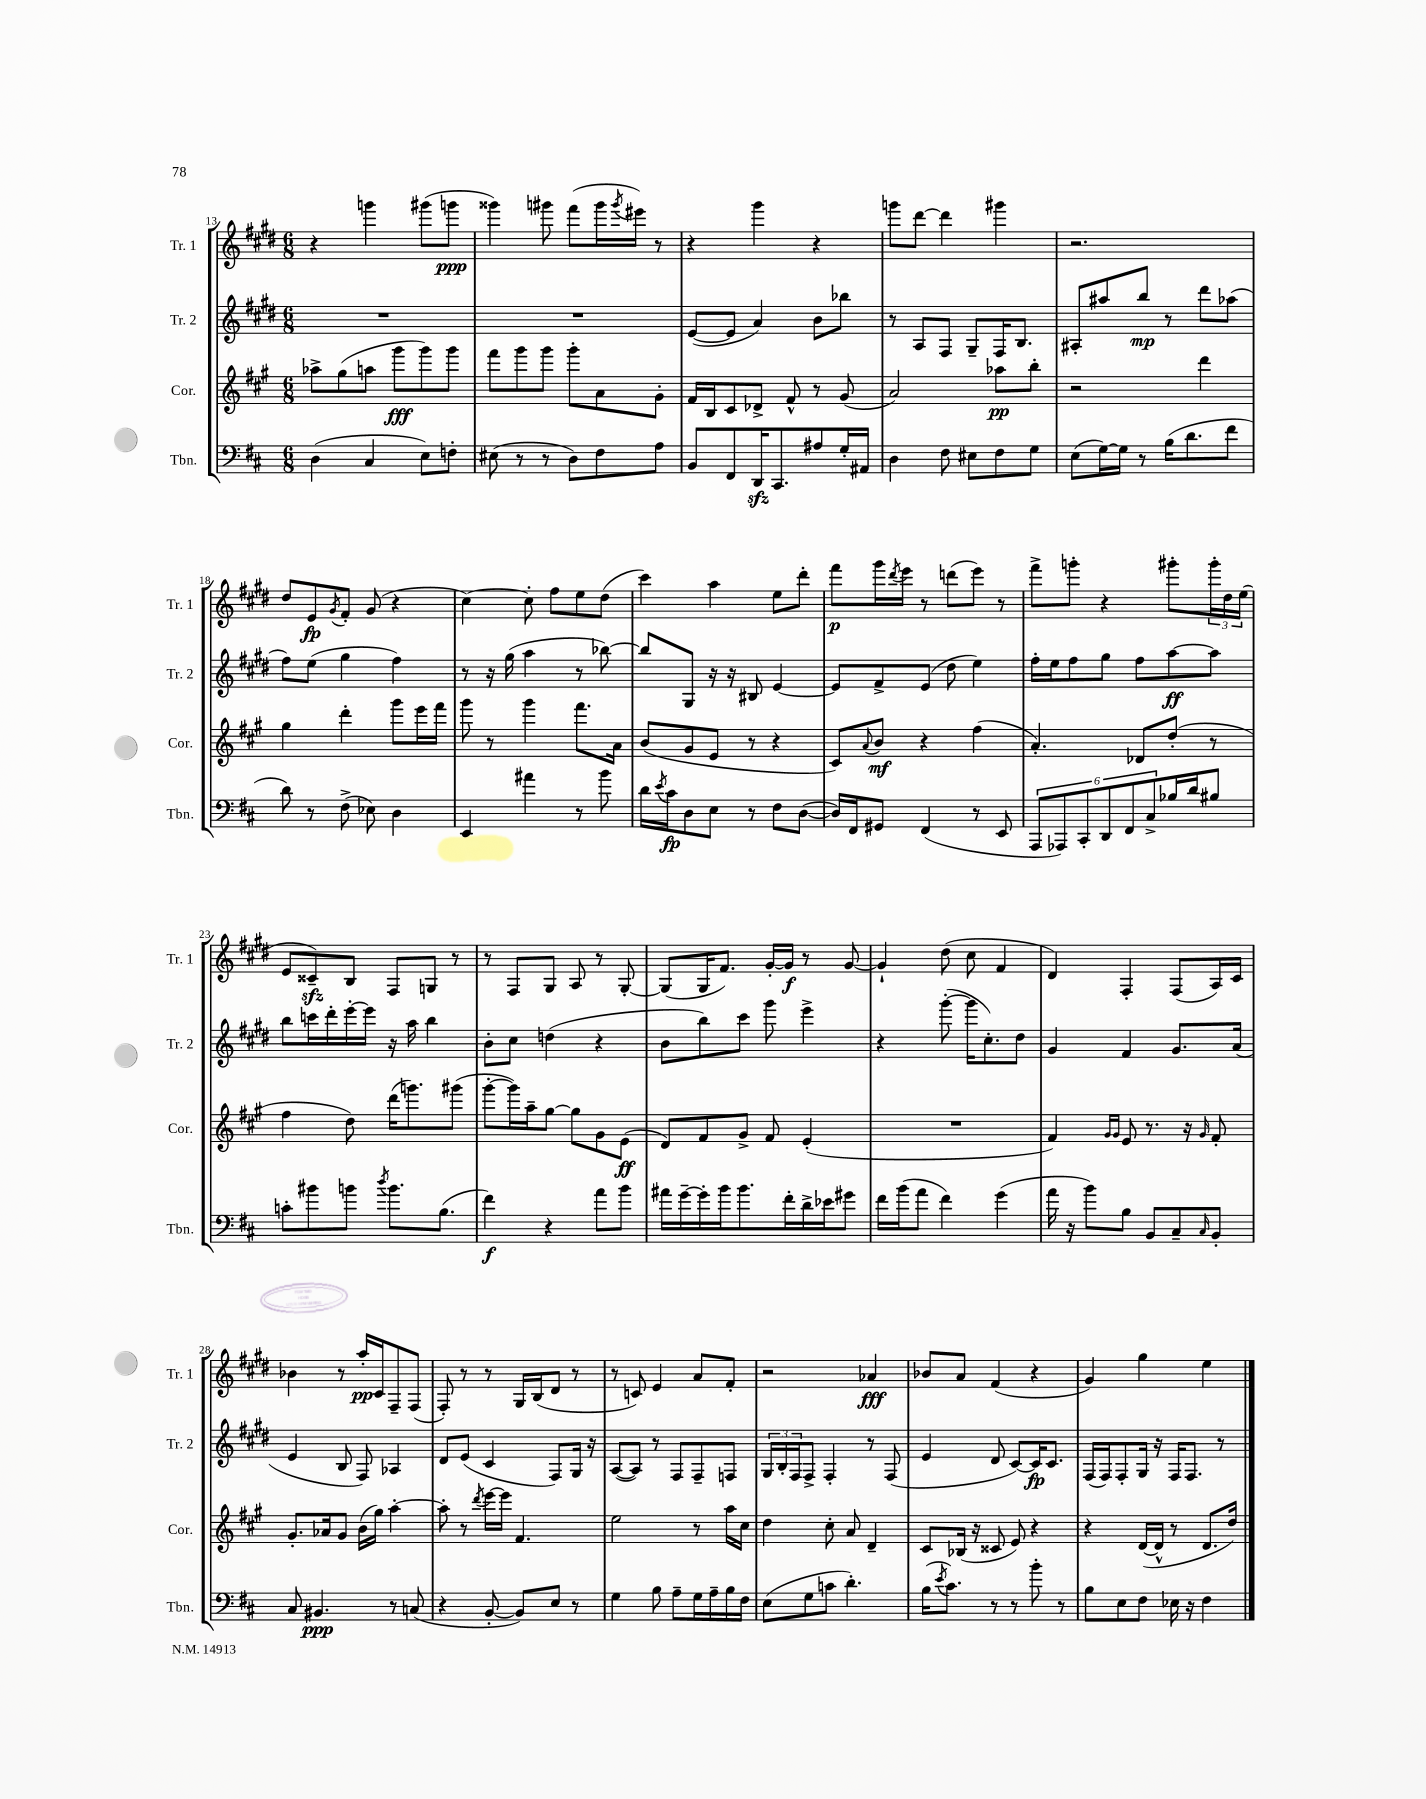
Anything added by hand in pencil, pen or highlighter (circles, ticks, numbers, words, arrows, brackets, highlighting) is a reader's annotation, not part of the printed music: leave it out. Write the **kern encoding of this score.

**kern	**dynam	**kern	**dynam	**kern	**dynam	**kern	**dynam
*part4	*part4	*part3	*part3	*part2	*part2	*part1	*part1
*staff4	*staff4	*staff3	*staff3	*staff2	*staff2	*staff1	*staff1
*I"Tbn.	*	*I"Cor.	*	*I"Tr. 2	*	*I"Tr. 1	*
*I'Tbn.	*	*I'Cor.	*	*I'Tr. 2	*	*I'Tr. 1	*
*clefF4	*	*clefG2	*	*clefG2	*	*clefG2	*
*k[f#c#]	*	*k[f#c#g#]	*	*k[f#c#g#d#]	*	*k[f#c#g#d#]	*
*M6/8	*	*M6/8	*	*M6/8	*	*M6/8	*
=13	=13	=13	=13	=13	=13	=13	=13
(4D\	.	8aa-X^\L	.	2.r	.	4r	.
.	.	(8gg#\	.	.	.	.	.
4C#/	.	8aan\J	.	.	.	4gggn\	.
.	.	8ggg#\L	fff	.	.	.	.
8E\L)	.	8ggg#\)	.	.	.	(8ggg#X\L	.
8Fn'\J	.	8ggg#\J	.	.	.	8gggn\J	ppp
=14	=14	=14	=14	=14	=14	=14	=14
(8E#X\	.	8fff#\L	.	2.r	.	4ggg##X\)	.
8r	.	8ggg#\	.	.	.	.	.
8r	.	8ggg#\J	.	.	.	8ggg#X\	.
8D\L)	.	8ggg#'\L	.	.	.	(8fff#\L	.
8F#\	.	8a\	.	.	.	16ggg#\L	.
.	.	.	.	.	.	8qggg#/	.
.	.	.	.	.	.	16eee#X\JJ)	.
8A\J	.	8g#'\J	.	.	.	8r	.
=15	=15	=15	=15	=15	=15	=15	=15
8BB/L	.	16f#/LL	.	([8e/L	.	4r	.
.	.	16B/J	.	.	.	.	.
8FF#/	.	8c#/	.	8e/J]	.	.	.
16DDzz/K	.	8d-X^/J	.	4a/)	.	4ggg#\	.
8.CC#/	.	.	.	.	.	.	.
.	.	8f#^^/	.	.	.	.	.
8A#X/	.	8r	.	8b\L	.	4r	.
16G'/L	.	(8g#/	.	8bb-X\J	.	.	.
16AA#X/JJ	.	.	.	.	.	.	.
=16	=16	=16	=16	=16	=16	=16	=16
4D\	.	2a/)	.	8r	.	8gggn\L	.
.	.	.	.	8A/L	.	[8ddd#\J	.
8F#\	.	.	.	8F#/J	.	4ddd#\]	.
8E#X\L	.	.	.	8G#~/L	.	.	.
8F#\	.	8aa-X\L	pp	16F#/K	.	4ggg#X\	.
.	.	.	.	8.B/J	.	.	.
8G\J	.	8bb'\J	.	.	.	.	.
=17	=17	=17	=17	=17	=17	=17	=17
(8E\L	.	2r	.	8A#X'/L	.	2.r	.
[16G\L)	.	.	.	8aa#X/	.	.	.
16G\JJ]	.	.	.	.	.	.	.
8r	.	.	.	8bb/J	mp	.	.
(16B\KL	.	.	.	8r	.	.	.
8.d\	.	.	.	.	.	.	.
.	.	4ddd\	.	8ddd#\L	.	.	.
8f#\J	.	.	.	(8aa-X\J	.	.	.
!!LO:LB:g=z
=18	=18	=18	=18	=18	=18	=18	=18
8d\)	.	4gg#\	.	8ff#\L)	.	8dd#/L	.
8r	.	.	.	(8ee\J	.	8e/	fp
.	.	.	.	.	.	8qg#/	.
(8F#^\	.	4ddd'\	.	4gg#\	.	8f#'/J	.
8E-X\)	.	.	.	.	.	(8g#/	.
4D\	.	8ggg#\L	.	4ff#\)	.	4r	.
.	.	16eee\L	.	.	.	.	.
.	.	16fff#\JJ	.	.	.	.	.
=19	=19	=19	=19	=19	=19	=19	=19
4EE/	.	8ggg#\	.	8r	.	[4cc#\)	.
.	.	8r	.	16r	.	.	.
.	.	.	.	(16gg#\	.	.	.
4a#X\	.	4ggg#\	.	4aa\	.	8cc#'\]	.
.	.	.	.	.	.	8ff#\L	.
8r	.	8.fff#\L	.	8r	.	8ee\	.
8b\	.	.	.	[8bb-X\)	.	(8dd#\J	.
.	.	16a\Jk	.	.	.	.	.
=20	=20	=20	=20	=20	=20	=20	=20
16d\LL	.	(8b/L	.	8bb-/L]	.	4ccc#\)	.
8qe/	.	.	.	.	.	.	.
16c#\J	fp	.	.	.	.	.	.
8D\	.	8g#/	.	8G#/J	.	.	.
8E\J	.	8e/J	.	16r	.	4aa\	.
.	.	.	.	16r	.	.	.
8r	.	8r	.	8B#X/	.	.	.
8F#\L	.	4r	.	[4e/	.	8ee\L	.
([8D\J	.	.	.	.	.	8ddd#'\J	.
=21	=21	=21	=21	=21	=21	=21	=21
16D/LL])	.	8c#/L)	.	8e/L]	.	8fff#\L	p
16FF#/J	.	.	.	.	.	.	.
.	.	8qqa/	.	.	.	.	.
8GG#X/J	.	8b/J	mf	8f#^/	.	16ggg#\L	.
.	.	.	.	.	.	8qddd#/	.
.	.	.	.	.	.	16eee\JJ	.
(4FF#/	.	4r	.	(8e/J	.	8r	.
.	.	.	.	8dd#\	.	(8dddn\L	.
8r	.	(4ff#\	.	4ee\)	.	8eee\J)	.
8EE/	.	.	.	.	.	8r	.
=22	=22	=22	=22	=22	=22	=22	=22
12AAA/L	.	4.a'/)	.	16ff#'\LL	.	8fff#^\L	.
.	.	.	.	16ee\J	.	.	.
12AAA-X/)	.	.	.	.	.	.	.
.	.	.	.	8ff#\	.	8gggn'\J	.
12CC#'/	.	.	.	.	.	.	.
12DD/	.	.	.	8gg#\J	.	4r	.
12FF#/	.	.	.	.	.	.	.
.	.	8d-X/L	.	8ff#\L	.	.	.
12C#^/	.	.	.	.	.	.	.
16B-X/L	.	(8dd'/J	.	[8aa\	ff	8ggg#X'\L	.
16d/J	.	.	.	.	.	.	.
8B#X/J	.	8r	.	8aa\J]	.	24ggg#'\L	.
.	.	.	.	.	.	24dd#\	.
.	.	.	.	.	.	(24ee\JJ	.
!!LO:LB:g=z
=23	=23	=23	=23	=23	=23	=23	=23
8cn'\L	.	4ff#\	.	8bb\L	.	8e/L	.
8b#X\	.	.	.	16cccn\L	.	8c##Xzz~/)	.
.	.	.	.	16ddd#'\	.	.	.
8bn\J	.	8dd\)	.	[16eee'\	.	8B/J	.
.	.	.	.	16eee\JJ]	.	.	.
8qdd/	.	.	.	.	.	.	.
8.b\L	.	(16ddd\KL	.	16r	.	8F#/L	.
.	.	8.gggn\)	.	16aa\	.	.	.
.	.	.	.	4bb\	.	8Gn/J	.
(8.B\J	.	.	.	.	.	.	.
.	.	(8ggg#X\J	.	.	.	8r	.
=24	=24	=24	=24	=24	=24	=24	=24
4f#\)	f	[8ggg#'\L	.	8b'\L	.	8r	.
.	.	16ggg#\L])	.	8cc#\J	.	8F#/L	.
.	.	16aa~\J	.	.	.	.	.
4r	.	[8gg#\J	.	(4ddn\	.	8G#/J	.
.	.	8gg#\L]	.	.	.	8A/	.
8a\L	.	8g#\	.	4r	.	8r	.
8b\J	.	(8e\J	ff	.	.	[8G#'/	.
=25	=25	=25	=25	=25	=25	=25	=25
16a#X\LL	.	8d/L)	.	8b\L	.	(8G#/L]	.
[16g~\	.	.	.	.	.	.	.
16g'\]	.	8f#/	.	8bb\)	.	16G#/K	.
16b\J	.	.	.	.	.	8.f#/J)	.
8.b\	.	8g#^/J	.	8ccc#\J	.	.	.
.	.	8f#/	.	8ggg#\	.	[16g#'/LL	.
16f#'\L	.	.	.	.	.	16g#/JJ]	f
16d^\	.	(4e'/	.	4eee^\	.	8r	.
16e-X\J	.	.	.	.	.	.	.
8g#X\J	.	.	.	.	.	[8g#/	.
=26	=26	=26	=26	=26	=26	=26	=26
16f#\LL	.	2.r	.	4r	.	4g#`/]	.
(16b\J	.	.	.	.	.	.	.
8a\J	.	.	.	.	.	.	.
4f#\)	.	.	.	([8ggg#'\	.	(8dd#\	.
.	.	.	.	16ggg#\KL]	.	8cc#\	.
.	.	.	.	8.cc#'\)	.	.	.
(4g\	.	.	.	.	.	4f#/	.
.	.	.	.	8dd#\J	.	.	.
=27	=27	=27	=27	=27	=27	=27	=27
16a\	.	4f#/)	.	4g#/	.	4d#/)	.
16r	.	.	.	.	.	.	.
8b\L)	.	.	.	.	.	.	.
.	.	16qqg#/LL	.	.	.	.	.
.	.	16qqg#/JJ	.	.	.	.	.
8B\J	.	8e/	.	4f#/	.	4F#'/	.
8BB/L	.	8.r	.	.	.	.	.
8C#~/	.	.	.	8.g#/L	.	(8F#/L	.
.	.	16r	.	.	.	.	.
16qqC#/	.	16qqg#/	.	.	.	.	.
8BB'/J	.	8f#'/	.	.	.	16A/L)	.
.	.	.	.	(16a/Jk	.	16c#/JJ	.
!!LO:LB:g=z
=28	=28	=28	=28	=28	=28	=28	=28
8C#/	.	8.g#'/L	.	4e/	.	4b-X\	.
4.BB#X/	ppp	.	.	.	.	.	.
.	.	16a-X/k	.	.	.	.	.
.	.	8g#/J	.	8B/	.	8r	.
.	.	(16b\LL	.	8F#/)	.	16aa'/LL	pp
.	.	16gg#\JJ)	.	.	.	16c#/J	.
8r	.	[4aa'\	.	4A-X/	.	8F#~/	.
(8Cn/	.	.	.	.	.	(8F#/J	.
=29	=29	=29	=29	=29	=29	=29	=29
4r	.	8aa'\]	.	8d#/L	.	8F#'/)	.
.	.	8r	.	(8e/J	.	8r	.
.	.	8qddd/	.	.	.	.	.
[8BB'/	.	[16eee\LL	.	4c#/	.	8r	.
.	.	16eee\JJ]	.	.	.	.	.
8BB/L])	.	4.f#/	.	.	.	16G#/LL	.
.	.	.	.	.	.	(16B/J	.
8E/J	.	.	.	8F#/L)	.	8d#/J	.
8r	.	.	.	16G#/Jk	.	8r	.
.	.	.	.	16r	.	.	.
=30	=30	=30	=30	=30	=30	=30	=30
4G\	.	2ee\	.	([8A/L	.	8r	.
.	.	.	.	8A/J])	.	8cn/)	.
8B\	.	.	.	8r	.	4e/	.
8A~\L	.	.	.	8F#/L	.	.	.
16G\L	.	8r	.	8F#~/	.	8a/L	.
16A~\	.	.	.	.	.	.	.
16B\	.	16aa\LL	.	8Fn/J	.	8f#'/J	.
16F#\JJ	.	16cc#\JJ	.	.	.	.	.
=31	=31	=31	=31	=31	=31	=31	=31
(8E\L	.	4dd\	.	24G#/LL	.	2r	.
.	.	.	.	24B'/	.	.	.
.	.	.	.	24F#/J	.	.	.
8G\	.	.	.	8F#^/J	.	.	.
8cn\J	.	8cc#'\	.	4F#'/	.	.	.
4.d'\)	.	8a/	.	.	.	.	.
.	.	4d~/	.	8r	.	4a-X/	fff
.	.	.	.	(8F#/	.	.	.
=32	=32	=32	=32	=32	=32	=32	=32
(16B\KL	.	8c#/L	.	4e/	.	8b-X/L	.
8qe/	.	.	.	.	.	.	.
8.c#\J)	.	.	.	.	.	.	.
.	.	(16B-X/Jk	.	.	.	8a/J	.
.	.	16r	.	.	.	.	.
8r	.	8c##X/	.	8d#/	.	(4f#/	.
8r	.	8e/)	.	[8c#/L)	.	.	.
8b'\	.	4r	.	16c#/K]	fp	4r	.
.	.	.	.	8.c#/J	.	.	.
8r	.	.	.	.	.	.	.
=33	=33	=33	=33	=33	=33	=33	=33
8B\L	.	4r	.	(16F#/LL	.	4g#/)	.
.	.	.	.	16F#/J)	.	.	.
8E\	.	.	.	8F#'/	.	.	.
8F#\J	.	([16d/LL	.	16G#/Jk	.	4gg#\	.
.	.	16d^^/JJ]	.	16r	.	.	.
16E-X\	.	8r	.	16F#/KL	.	.	.
16r	.	.	.	8.F#/J	.	.	.
4F#\	.	8.d/L	.	.	.	4ee\	.
.	.	.	.	8r	.	.	.
.	.	16dd/Jk)	.	.	.	.	.
==	==	==	==	==	==	==	==
*-	*-	*-	*-	*-	*-	*-	*-
